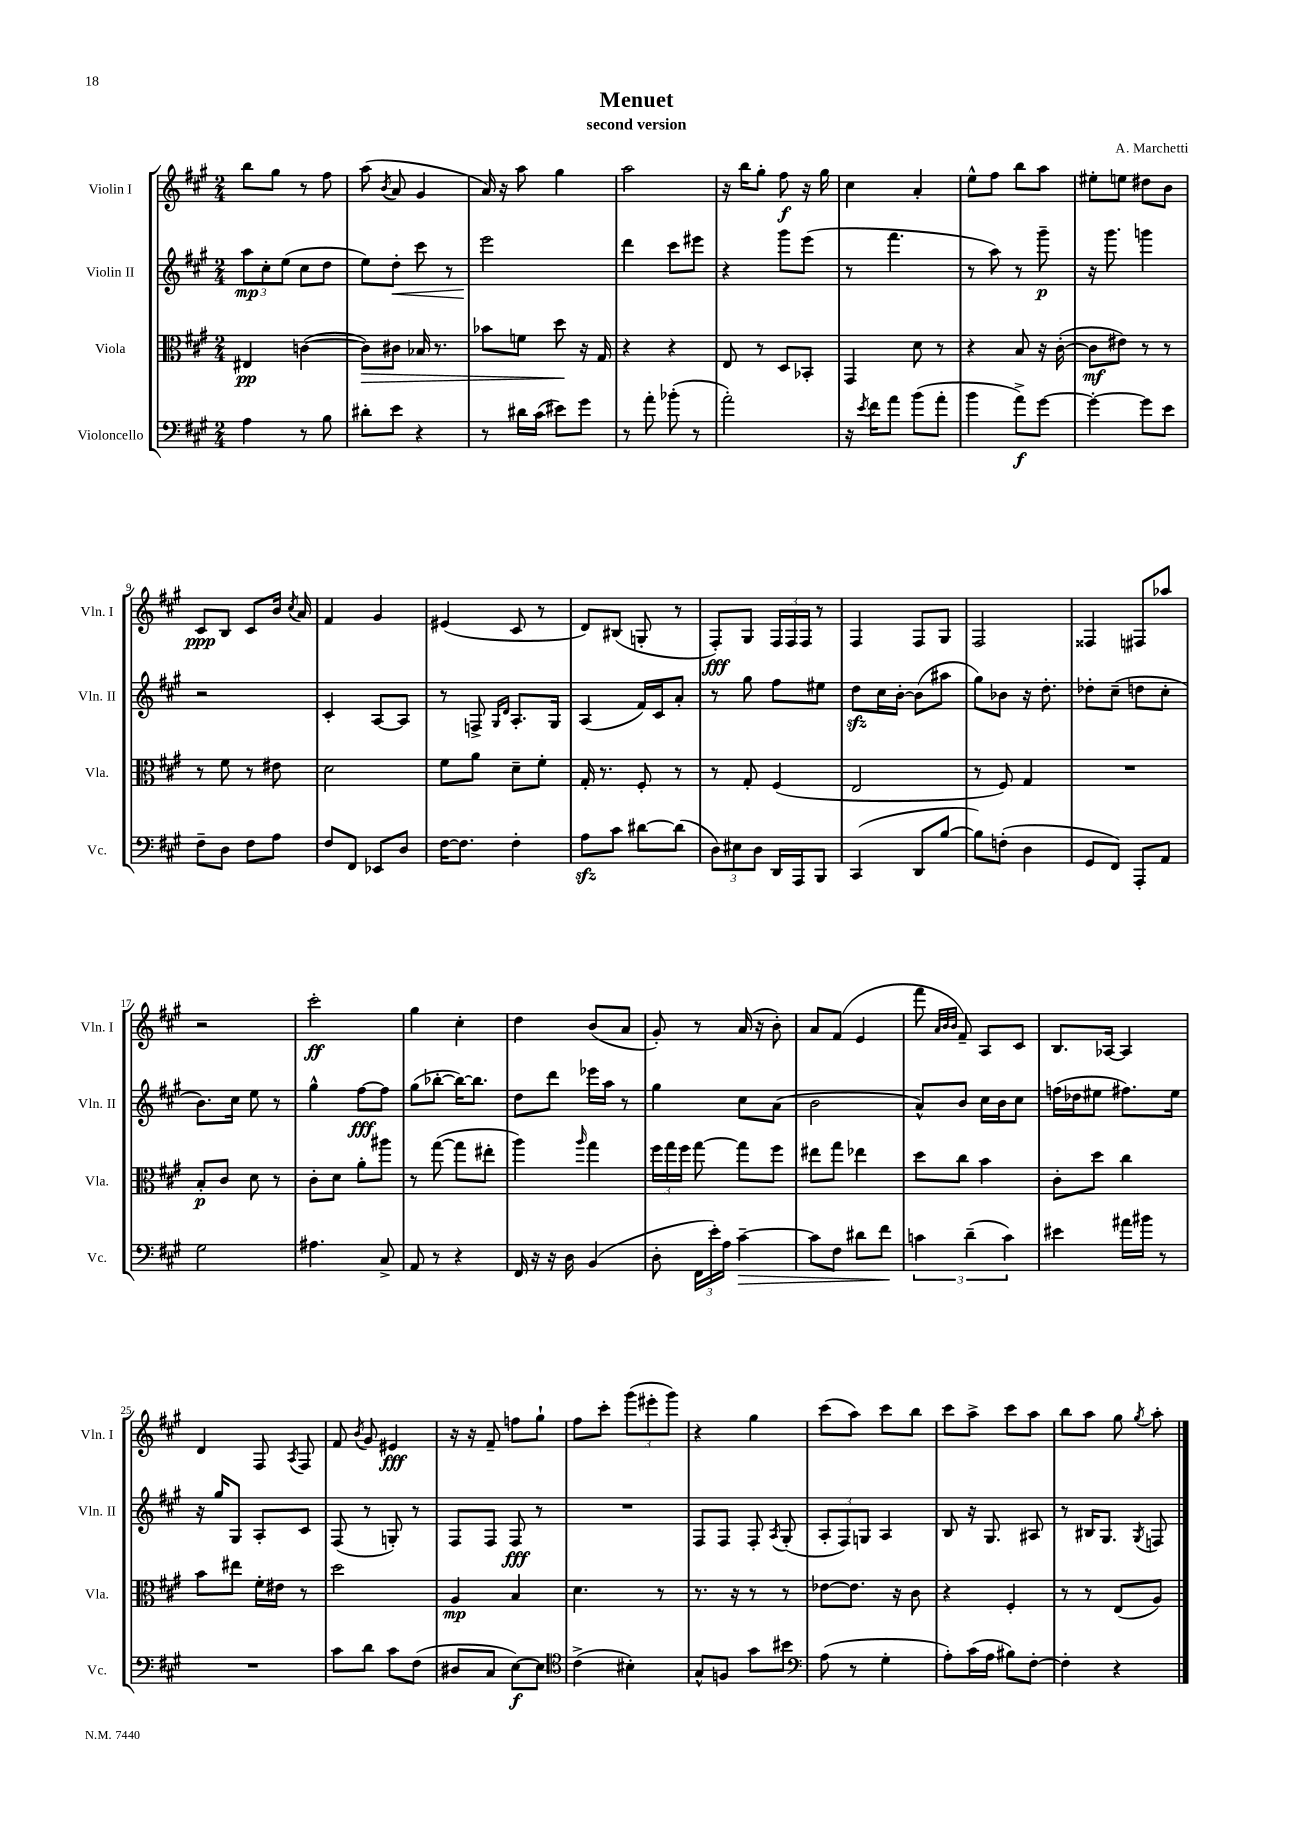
\header { title = "Menuet" composer = "A. Marchetti" subtitle = "second version" }
<<
\new StaffGroup <<
\new Staff = "s0" \with { instrumentName = "Violin I" shortInstrumentName = "Vln. I" } {
    \clef treble \key a \major \numericTimeSignature \time 2/4
    \autoBeamOff b''8[ gis''8] r8 fis''8 |
    a''8( \acciaccatura { b'8 } a'8 gis'4 |
    a'16) r16 a''8 gis''4 |
    a''2 |
    r16 b''16[ gis''8]-. fis''8\f r16 gis''16 |
    cis''4 a'4-. |
    e''8[-^ fis''8] b''8[ a''8] |
    eis''8[-. e''8] dis''8[ b'8] |
    cis'8[\ppp b8] cis'8[ b'16] \acciaccatura { cis''8 } a'16 |
    fis'4 gis'4 |
    eis'4( cis'8 r8 |
    d'8[) bis8]( g8-. r8 |
    fis8[-.\fff) gis8] \tuplet 3/2 { fis16[ fis16 fis16] } r8 |
    fis4 fis8[ gis8] |
    fis2 |
    fisis4 fis8[ aes''8] |
    r2 |
    cis'''2-.\ff |
    gis''4 cis''4-. |
    d''4 b'8[( a'8] |
    gis'8-.) r8 a'16( r16 b'8-.) |
    a'8[ fis'8]( e'4 |
    fis'''8 \grace { a'32[ b'32 b'32] } fis'8--) a8[ cis'8] |
    b8.[ aes16]~ aes4 |
    d'4 fis8 \acciaccatura { a8 } fis8 |
    fis'8 \acciaccatura { b'8 } gis'8 eis'4\fff |
    r16 r16 fis'8-- f''8[ gis''8]-! |
    fis''8[ cis'''8]-. \tuplet 3/2 { gis'''8[( eis'''8-. gis'''8]) } |
    r4 gis''4 |
    cis'''8[( a''8]) cis'''8[ b''8] |
    cis'''8[ a''8]-> cis'''8[ a''8] |
    b''8[ a''8] gis''8 \acciaccatura { gis''8 } a''8-. \bar "|." |
}
\new Staff = "s1" \with { instrumentName = "Violin II" shortInstrumentName = "Vln. II" } {
    \clef treble \key a \major \numericTimeSignature \time 2/4
    \autoBeamOff \tuplet 3/2 { a''8[\mp cis''8-. e''8]( } cis''8[ d''8] |
    e''8[) d''8]-.\< cis'''8 r8 |
    e'''2\! |
    d'''4 cis'''8[ eis'''8] |
    r4 gis'''8[ e'''8]( |
    r8 fis'''4. |
    r8 a''8) r8 gis'''8--\p |
    r16 gis'''8. g'''4 |
    r2 |
    cis'4-. a8[~ a8] |
    r8 f8-> \grace { gis16[ d'16] } a8.[-. gis16] |
    a4( fis'16[) cis'16 a'8]-. |
    r8 gis''8 fis''8[ eis''8] |
    d''8[\sfz cis''16 b'16]~-. b'8[( ais''8] |
    gis''8[) bes'8] r16 d''8.-. |
    des''8[-. cis''8]--( d''8[ cis''8]-. |
    b'8.[) cis''16] e''8 r8 |
    gis''4-^ fis''8[~\fff fis''8] |
    gis''8[( bes''8]~-. bes''16[~) bes''8.] |
    d''8[ d'''8] ees'''16[ a''16] r8 |
    gis''4 cis''8[ a'8]( |
    b'2 |
    a'8[-^) b'8] cis''16[ b'16 cis''8] |
    f''16[( des''16 eis''8] fis''8.[) eis''16] |
    r16 gis''16[ gis8] a8[-. cis'8] |
    fis8( r8 g8-.) r8 |
    fis8[ fis8] fis8\fff r8 |
    R2 |
    fis8[ fis8] fis8-. \acciaccatura { a8 } gis8-.( |
    \tuplet 3/2 { a8[-. fis8) g8] } a4 |
    b8 r16 gis8. ais8 |
    r8 bis16[ gis8.] \acciaccatura { gis8 } f8 \bar "|." |
}
\new Staff = "s2" \with { instrumentName = "Viola" shortInstrumentName = "Vla." } {
    \clef alto \key a \major \numericTimeSignature \time 2/4
    \autoBeamOff eis4\pp c'4~( |
    c'8[\>) cis'8] bes16 r8. |
    bes'8[ f'8] d''8\! r16 gis16 |
    r4 r4 |
    e8 r8 d8[ bes,8]-. |
    gis,4 d'8 r8 |
    r4 b8 r16 cis'16~-.( |
    cis'8[\mf eis'8]) r8 r8 |
    r8 fis'8 r8 eis'8 |
    d'2 |
    fis'8[ a'8] d'8[-- fis'8]-. |
    gis16-. r8. fis8-. r8 |
    r8 gis8-. fis4( |
    e2 |
    r8 fis8) gis4 |
    R2 |
    b8[-.\p cis'8] d'8 r8 |
    cis'8[-. d'8] a'8[-. ais''8] |
    r8 gis''8~( gis''8[ eis''8]-. |
    a''4) \grace { a''16 } gis''4 |
    \tuplet 3/2 { fis''16[ gis''16 fis''16] } gis''8~ gis''8[ fis''8] |
    eis''8[ gis''8] ees''4 |
    d''8[ cis''8] b'4 |
    cis'8[-. d''8] cis''4 |
    b'8[ eis''8] fis'16[-. eis'16] r8 |
    d''2 |
    a4\mp b4 |
    d'4. r8 |
    r8. r16 r8 r8 |
    ees'8[~ ees'8.] r16 cis'8 |
    r4 fis4-. |
    r8 r8 e8[( a8]) \bar "|." |
}
\new Staff = "s3" \with { instrumentName = "Violoncello" shortInstrumentName = "Vc." } {
    \clef bass \key a \major \numericTimeSignature \time 2/4
    \autoBeamOff a4 r8 b8 |
    dis'8[-. e'8] r4 |
    r8 dis'16[ cis'16]( eis'8[) gis'8] |
    r8 a'8-. bes'8-.( r8 |
    a'2-.) |
    r16 \acciaccatura { e'8 } fis'16[ a'8] b'8[( a'8]-. |
    b'4 a'8[->\f) gis'8]~ |
    gis'4~-. gis'8[ e'8] |
    fis8[-- d8] fis8[ a8] |
    fis8[ fis,8] ees,8[ d8] |
    fis16[~ fis8.] fis4-. |
    a8[\sfz cis'8] dis'8[~ dis'8]( |
    \tuplet 3/2 { d8[) eis8 d8] } d,16[ a,,16 b,,8] |
    cis,4( d,8[ b8]~ |
    b8[) f8]-.( d4 |
    gis,8[ fis,8]) a,,8[-. a,8] |
    gis2 |
    ais4. cis8-> |
    a,8 r8 r4 |
    fis,16 r16 r16 d16 b,4( |
    d8-. \tuplet 3/2 { fis,16[ e'16-.) a16] } cis'4~--\> |
    cis'8[ fis8] dis'8[ fis'8]\! |
    \tuplet 3/2 { c'4 d'4--( c'4) } |
    eis'4 ais'16[ bis'16] r8 |
    R2 |
    cis'8[ d'8] cis'8[ fis8]( |
    dis8[ cis8] e8[~\f) e8] |
    \clef tenor cis'4->( bis4-.) |
    gis8[-^ f8] gis'8[ bis'8] |
    \clef bass a8( r8 gis4-. |
    a8[-.) cis'16( a16] bis8[) fis8]~-. |
    fis4-. r4 \bar "|." |
}
>>
>>
